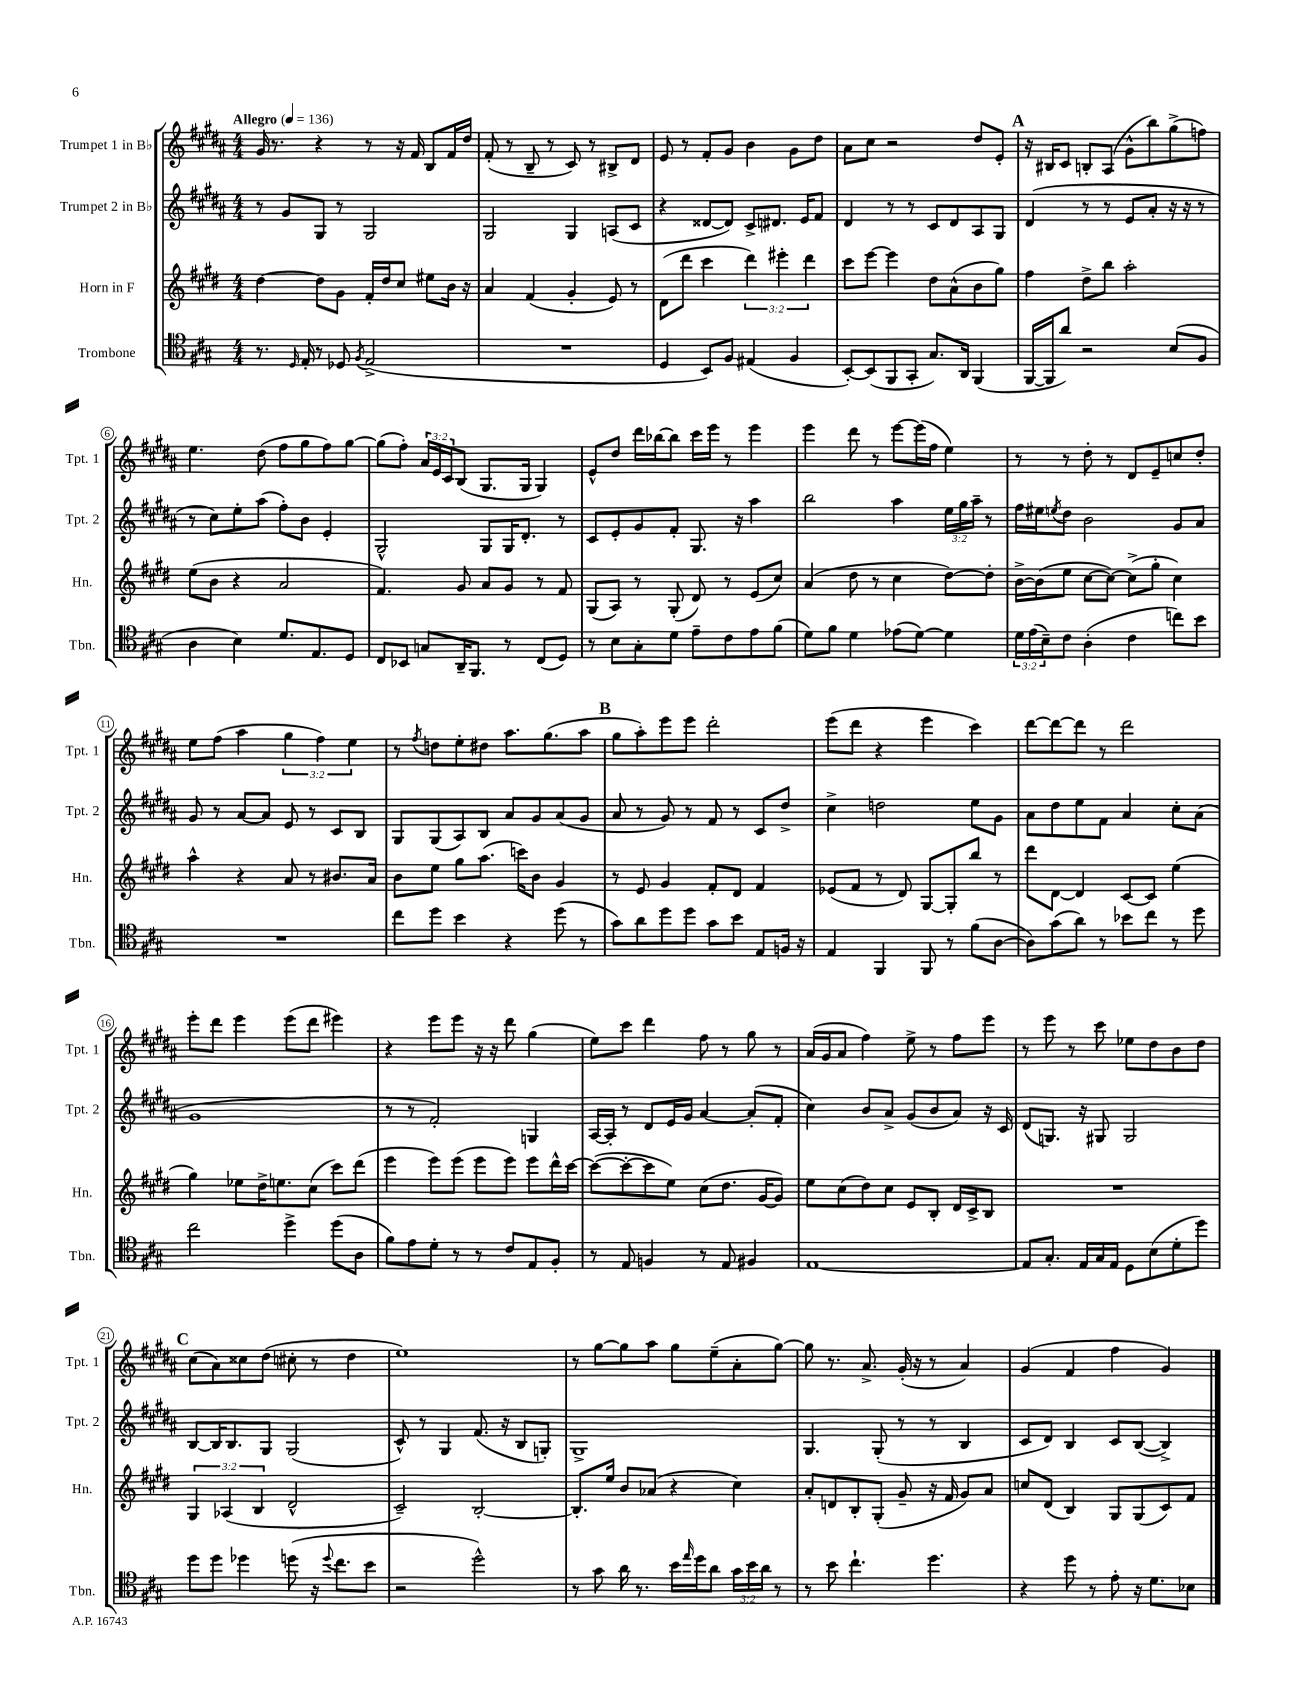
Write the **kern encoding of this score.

**kern	**kern	**kern	**kern
*staff4	*staff3	*staff2	*staff1
*clefC4	*clefG2	*clefG2	*clefG2
*k[f#c#g#]	*k[f#c#g#d#]	*k[f#c#g#d#a#]	*k[f#c#g#d#a#]
*M4/4	*M4/4	*M4/4	*M4/4
*MM136	*MM136	*MM136	*MM136
8.r	[4dd#\	8r	16g#/
.	.	.	8.r
.	.	8g#/L	.
16qqD/	.	.	.
16E'/	.	.	.
8r	8dd#\]L	8G#/J	4r
8D-/	8g#\J	8r	.
8qF#/	.	.	.
(2E^/	16f#'/LL	2G#/	8r
.	16dd#/J	.	.
.	8cc#/J	.	16r
.	.	.	16f#/
.	8ee#\L	.	8B/L
.	16b\Jk	.	16f#/L
.	16r	.	16dd#/JJ
=	=	=	=
1r	4a/	2G#/	(8f#'/
.	.	.	8r
.	(4f#/	.	8B~/
.	.	.	8r
.	4g#'/	4G#/	8c#/)
.	.	.	8r
.	8e/)	(8A/L	8B#^/L
.	8r	8c#/J	8d#/J
=	=	=	=
4D/	(8d#\L	4r	8e/
.	8ddd#\J	.	8r
8BB/L)	4ccc#\	[8d##/L	8f#'/L
8F#/J	.	8d##/]J)	8g#/J
(4E#/	6ddd#\)	8c#^/L	4b\
.	.	8.d#/J	.
.	6eee#'\	.	.
4F#/	.	.	8g#\L
.	.	16e/LK	.
.	6ddd#\	.	.
.	.	8f#/J	8dd#\J
=	=	=	=
[8BB'/L)	8ccc#\L	4d#/	8a#\L
(8BB/]	[8eee\J	.	8cc#\J
8FF#/	4eee\]	8r	2r
8GG#'/J	.	8r	.
8.G#/L)	8dd#\L	8c#/L	.
.	(8a^^\	8d#/	.
16AA/Jk	.	.	.
(4FF#/	8b\	8A#/	8dd#/L
.	8gg#\J)	8G#/J	8e'/J
=	=	=	=
[16FF#/LL	4ff#\	(4d#/	16r
16FF#/]J	.	.	16B#/LK
8a/J)	.	.	8c#/J
2r	8dd#^\L	8r	8B'/L
.	8bb\J	8r	(8A#/J
.	2aa'\	8e/L	8g#^^\L
.	.	8a#'/J	8bb\)
(8B/L	.	16r	(8gg#^\
.	.	16r	.
8F#/J	.	8r	8ff\J)
=	=	=	=
4A\	(8ee\L	8r	4.ee\
.	8b\J	8cc#\L)	.
4B\)	4r	8ee'\	.
.	.	(8aa#\J	(8dd#\
8.d/L	2a/	8ff#'\L)	8ff#\L
.	.	8b\J	8gg#\
8.E/	.	.	.
.	.	4e'/	8ff#\)
8D/J	.	.	[8gg#\J
=	=	=	=
8C#/L	4.f#/)	2G#^^/	(8gg#\]L
8BB-/J	.	.	8ff#'\J)
8G/L	.	.	24a#/LL
.	.	.	24e/
.	.	.	24c#/J
16AA~/K	8g#/	.	(8B/J
8.FF#/J	.	.	.
.	8a/L	8G#/L	8.G#/L
8r	8g#/J	16G#/K	.
.	.	8.d#'/J	16G#/Jk
(8C#/L	8r	.	4G#/)
8D/J)	8f#/	8r	.
=	=	=	=
8r	(8G#/L	8c#/L	8e^^/L
8B\L	8A/J)	8e'/	8dd#/J
8G#'\	8r	8g#/	16ddd#\LL
.	.	.	[16bb-\J
8d\J	(8G#'/	8f#'/J	8bb-\]J
8e~\L	8d#/)	8.G#/	16ccc#\LL
.	.	.	16eee\JJ
8c#\	8r	.	8r
.	.	16r	.
8e\	(8e/L	4aa#\	4eee\
(8f#\J	8cc#/J)	.	.
=	=	=	=
8d\L)	(4a/	2bb\	4eee\
8f#\J	.	.	.
4d\	8dd#\	.	8ddd#\
.	8r	.	8r
(8e-\L	4cc#\	4aa#\	[8eee\L
[8d\J)	.	.	(16eee\]L
.	.	.	16ff#\JJ
4d\]	[8dd#\L)	24ee\LL	4ee\)
.	.	24gg#\	.
.	.	24aa#~\JJ	.
.	8dd#'\]J	8r	.
=	=	=	=
24d\LL	[16b^\LL	16ff#\LL	8r
(24e\	.	.	.
.	(16b\]J	16ee#\J	.
24B~\J)	.	.	.
.	.	8qee/	.
8c#\J	8ee\J	8dd#\J	8r
(4A'\	[8cc#\L	2b\	8dd#'\
.	8cc#\_J)	.	8r
4c#\	(8cc#^\]L	.	8d#/L
.	8gg#'\J	.	8e~/
8cc\L)	4cc#\)	8g#/L	8cc/
8b\J	.	8a#/J	8dd#'/J
=	=	=	=
1r	4aa^^\	8g#/	8ee\L
.	.	8r	(8ff#\J
.	4r	[8a#/L	4aa#\
.	.	8a#/]J	.
.	8a/	8e/	6gg#\
.	8r	8r	.
.	.	.	6ff#\)
.	8.b#/L	8c#/L	.
.	.	.	6ee\
.	.	8B/J	.
.	16a/Jk	.	.
=	=	=	=
8cc#\L	8b\L	8G#/L	8r
.	.	.	8qff#/
8dd\J	8ee\J	(8G#/	8dd\L
4b\	8gg#\L	8A#/)	8ee'\
.	(8.aa\J	8B/J	8dd#\J
4r	.	8a#/L	8.aa#\L
.	16ccc\LK)	.	.
.	8b\J	8g#/	.
.	.	.	(8.gg#\
(8dd\	4g#/	(8a#/	.
8r	.	8g#/J	8aa#\J
=	=	=	=
8g#\L)	8r	8a#/	8gg#\L
8a\	8e/	8r	8aa#'\)
8dd\	4g#/	8g#/)	8eee\
8dd\J	.	8r	8eee\J
8g#\L	8f#'/L	8f#/	2ddd#'\
8b\J	8d#/J	8r	.
8E/L	4f#/	8c#/L	.
16F/Jk	.	8dd#^/J	.
16r	.	.	.
=	=	=	=
4E/	(8e-/L	4cc#^\	(8eee\L
.	8f#/J	.	8ddd#\J
4FF#/	8r	2dd\	4r
.	8d#/)	.	.
8FF#/	[8G#/L	.	4eee\
8r	8G#'/]	.	.
(8f#\L	8bb/J	8ee\L	4ccc#\)
[8A\J	8r	8g#\J	.
=	=	=	=
8A\]L)	8ddd#\L	8a#\L	[8ddd#\L
(8g#\	[8d#\J	8dd#\	8ddd#\_
8a\J)	4d#/]	8ee\	8ddd#\]J
8r	.	8f#\J	8r
8b-\L	[8c#/L	4a#/	2ddd#\
8cc#\J	8c#/]J	.	.
8r	(4ee\	8cc#'\L	.
8dd\	.	(8a#\J	.
=	=	=	=
2cc#\	4gg#\)	1g#	8eee'\L
.	.	.	8ddd#\J
.	8ee-\L	.	4eee\
.	16dd#^\K	.	.
.	8.ee\	.	.
4dd^\	.	.	(8eee\L
.	(8cc#\J	.	8ddd#\J
(8dd\L	8ccc#\L)	.	4eee#\)
8A\J	(8ddd#\J	.	.
=	=	=	=
8f#\L)	4eee\	8r	4r
8e\	.	8r	.
8d'\J	8eee\L)	2f#'/)	8eee\L
8r	(8eee\J	.	8eee\J
8r	8eee\L	.	16r
.	.	.	16r
8c#/L	8eee\J)	.	8ddd#\
8E/	8eee\L	4G/	(4gg#\
8F#'/J	16ddd#^^\L	.	.
.	[16ccc#\JJ	.	.
=	=	=	=
8r	(8ccc#\_L	[16A#/LL	8ee\L)
.	.	16A#'/]JJ	.
8E/	8ccc#'\_	8r	8ccc#\J
4F/	8ccc#\]	8d#/L	4ddd#\
.	8ee\J)	16e/L	.
.	.	16g#/JJ	.
8r	(8cc#\L	[4a#/	8ff#\
8E/	8.dd#\J	.	8r
4F#/	.	(8a#'/]L	8gg#\
.	[16g#/LK	.	.
.	8g#/]J)	8f#'/J	8r
=	=	=	=
[1E	8ee\L	4cc#\)	(16a#/LL
.	.	.	16g#/J
.	(8cc#\	.	8a#/J
.	8dd#\)	8b/L	4ff#\)
.	8cc#\J	8a#^/J	.
.	8e/L	(8g#/L	8ee^\
.	8B'/J	8b/	8r
.	16d#/LL	8a#/J)	8ff#\L
.	16c#^/J	.	.
.	8B/J	16r	8eee\J
.	.	16c#/	.
=	=	=	=
8E/]L	1r	(8d#/L	8r
8.G#'/J	.	8.G/J)	8eee\
.	.	.	8r
16E/LL	.	16r	.
16G#/	.	8G#/	8ccc#\
16E/JJ	.	.	.
8D\L	.	2G#/	8ee-\L
(8B\	.	.	8dd#\
8d'\	.	.	8b\
8dd\J)	.	.	8dd#\J
=	=	=	=
8dd\L	6G#/	[8B/L	(8cc#\L
8dd\J	.	16B/]K	8a#\)
.	(6A-/	.	.
.	.	8.B/	.
4dd-\	.	.	8cc##\
.	6B/	.	.
.	.	8G#/J	(8dd#\J
(8dd\	2d#^^/	(2G#/	8cc#'\
16r	.	.	8r
8qqdd/	.	.	.
8.cc#\L	.	.	.
.	.	.	4dd#\
8b\J	.	.	.
=	=	=	=
2r	2c#~/)	8c#^^/)	1ee)
.	.	8r	.
.	.	4G#/	.
2dd^^\)	[2B'/	(8.f#/	.
.	.	16r	.
.	.	8B/L	.
.	.	8G'/J)	.
=	=	=	=
8r	8.B'/]L	1G#^	8r
8g#\	.	.	[8gg#\L
.	16ee/Jk	.	.
16a\	8b/L	.	8gg#\]
8.r	.	.	.
.	(8a-/J	.	8aa#\J
16b\LL	4r	.	8gg#\L
16qqee/	.	.	.
16dd\J	.	.	.
8a\J	.	.	(8ee~\
24g#\LL	4cc#\)	.	8a#'\
24b\	.	.	.
24a\JJ	.	.	.
8r	.	.	[8gg#\J)
=	=	=	=
8r	8a'/L	4.G#/	8gg#\]
8b\	8d/	.	8.r
4.cc#`\	8B'/	.	.
.	.	.	8.a#^/
.	(8G#'/J	(8G#'/	.
.	8g#~/	8r	(16g#'/
.	.	.	16r
4.dd\	16r	8r	8r
.	16f#/	.	.
.	8g#/L)	4B/	4a#/)
.	8a/J	.	.
=	=	=	=
4r	8cc/L	8c#/L	(4g#/
.	(8d#/J	8d#/J)	.
8dd\	4B/)	4B/	4f#/
8r	.	.	.
8e'\	8G#/L	8c#/L	4ff#\
16r	(8G#/	([8B/J	.
8.d\L	.	.	.
.	8c#/)	4B^/])	4g#/)
8B-\J	8f#/J	.	.
==	==	==	==
*-	*-	*-	*-
